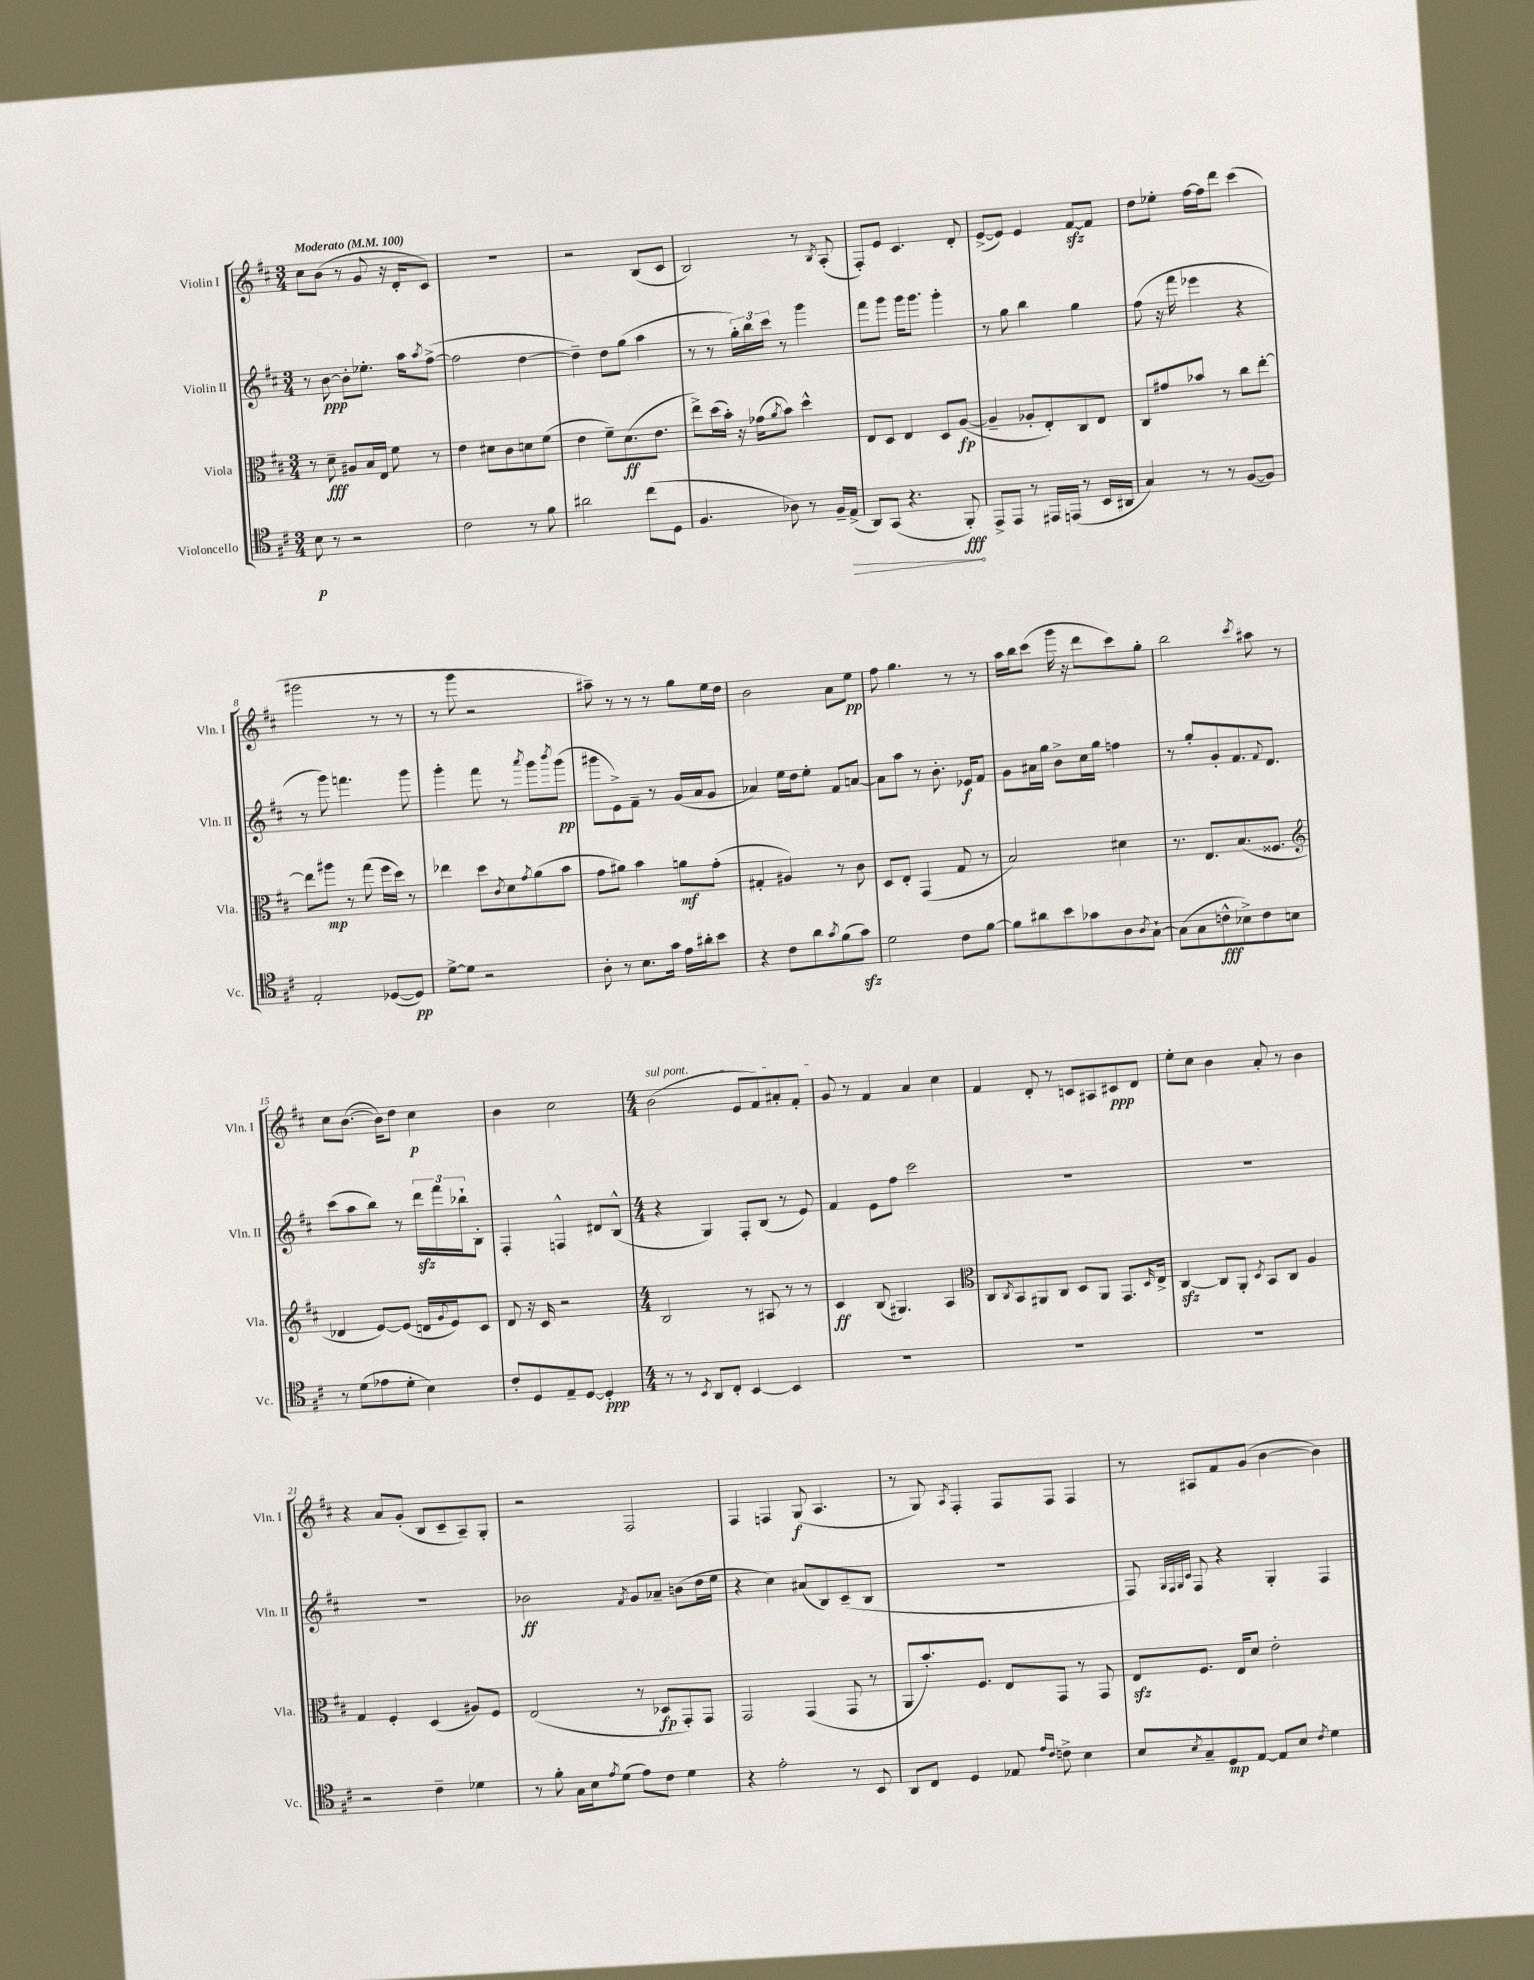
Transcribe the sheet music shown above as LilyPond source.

<<
\new StaffGroup <<
\new Staff = "s0" \with { instrumentName = "Violin I" shortInstrumentName = "Vln. I" } {
    \clef treble \key d \major \numericTimeSignature \time 3/4 \tempo "Moderato" 4 = 100
    cis''8 b'8( r8 g'8 r16 d'16-. cis'8) |
    R2. |
    r2 b8( cis'8 |
    b2) r8 \acciaccatura { b8 } a8-.( |
    fis8-.) e'8 cis'4. d'8-. |
    e'8~->( e'8) e'4 fis'8~\sfz fis'8 |
    d''8 ees''8-. fis''16~ fis''16 d'''8 cis'''4( |
    gis'''2 r8 r8 |
    r8 g'''8 r2 |
    ais''8--) r8 r8 r8 g''8 e''16 d''16 |
    b'2 a'8 e''8\pp |
    fis''8 g''4. r8 r8 |
    a''16 b''16 cis'''8( g'''16 r16 d'''8 cis'''8) g''8-. |
    b''2 \acciaccatura { cis'''8 } ais''8 r8 |
    cis''8 b'8.~( b'16) d''8 cis''4\p |
    b'4 cis''2 |
    \numericTimeSignature \time 4/4 \once \override TextSpanner.bound-details.left.text = \markup { \italic "sul pont." } b'2\startTextSpan( e'8 fis'8) ais'8-. fis'8-. |
    g'8\stopTextSpan r8 fis'4 a'4 cis''4 |
    fis'4 d'8-. r8 c'8 ais8 cis'8\ppp d'8 |
    e''8-. cis''8 b'4 a'8-. r8 b'4 |
    r4 a'8 g'8-.( b8 cis'8-- a8--) g8-. |
    r2 fis2 |
    fis4 f4 g8\f( a4. |
    r8 g8) \acciaccatura { a8 } fis4-. fis8 fis8 fis4 |
    r8 ais8 fis'8 g'8( b'4~ b'4) \bar "|." |
}
\new Staff = "s1" \with { instrumentName = "Violin II" shortInstrumentName = "Vln. II" } {
    \clef treble \key d \major \numericTimeSignature \time 3/4
    r8 b'8~\ppp b'8-. ees''8.-. a''16 \acciaccatura { a''8 } fis''8~->( |
    fis''2 d''4~ |
    d''4--) d''8 g''8( a''4 |
    r8 r8 \tuplet 3/2 { g''16-.) b''16 cis'''16 } r8 g'''4 |
    fis'''8 g'''8 g'''16 g'''8. g'''4-. |
    r8 g''8 b''4 g''4 |
    fis''8( r16 fis'''16 ees'''4 r4 |
    r8 g'''8) f'''4. g'''8 |
    g'''4-. fis'''8 r8 \acciaccatura { a'''8 } g'''8 \acciaccatura { b'''8 } g'''8\pp( |
    gis'''8 e'8->) fis'8-- r8 g'16( a'16 g'8 |
    aes'4) e''16 d''16 e''8-. fis'8 a'8~ |
    a'8 a''8 r8 b'8.-. ees'16\f fis'8 |
    g'8 ais'16 g''16 b'8-> cis''16 g''16 f''4 |
    r8 g''8-. g'8-. fis'8. \appoggiatura { fis'8 } d'8. |
    cis'''8( a''8 b''8) r8 \tuplet 3/2 { d'''16\sfz fis'''16 bes''16-! } b8-. |
    fis4-. f4-^ dis'8 b8-^( |
    \numericTimeSignature \time 4/4 r4 g4) fis8-. b8( r8 e'8) |
    fis'4 e'8 fis''8 cis'''2 |
    R1 |
    R1 |
    R1 |
    bes'2\ff \acciaccatura { fis'8 } g'8 aes'8-- b'8( d''16 e''16 |
    r4 cis''4) ais'8( b8) cis'8--( b8 |
    R1 |
    fis8) \grace { g32 fis32 g32 cis'32 } fis8 r4 g4-. fis4 \bar "|." |
}
\new Staff = "s2" \with { instrumentName = "Viola" shortInstrumentName = "Vla." } {
    \clef alto \key d \major \numericTimeSignature \time 3/4
    r8 d'8--\fff ais8 b16 e16 fis'8 r8 |
    e'4 dis'8 cis'8 d'8 fis'8( |
    e'4 fis'8--) d'8.\ff( e'8. |
    e''8->) d''16( b'16-.) r16 ges'16( \acciaccatura { a'8 } b'8) d''4-^ |
    e8 d8 e4 d8 a8~\fp( |
    a4-- aes8-. e8-.) cis8 e8 |
    cis8 gis'8 bes'8 r8 cis''8 e''8~-. |
    e''8 ais''8\mp r8 g''8( fis''16 d''16) r8 |
    ees''4 d''8 \acciaccatura { cis'8 } d'8 \acciaccatura { g'8 } a'8( b'8 |
    g'8 ais'8) b'4 a'8\mf g'8-.( |
    gis4-. ais4) r8 cis'8 |
    d8 e8-. g,4( g8 r8 |
    b2) dis'4 |
    r8. e8. b8.( fisis8. |
    \clef treble des'4 e'8~) e'8( d'16 \appoggiatura { g'8 } e'16) cis'8 |
    d'8 r16 cis'16 r2 |
    \numericTimeSignature \time 4/4 b2 r8 ais8 r8 r8 |
    cis'4\ff b8( gis4.) a4 |
    \clef alto cis8 \acciaccatura { cis8 } b,8 ais,8 cis8 d8 ais,8 g,8. \grace { d16 } e16-> |
    cis4~\sfz cis8 a,8-. \acciaccatura { d8 } b,8 cis8 a4 |
    g4 fis4-. d4( ais8) fis8 |
    e2( r8 des8\fp g,8-.) g,8 |
    g,2 g,4( g,8 r8 |
    a,8 b'8.-.) fis8. e8 g,8 r8 g,8 |
    e8\sfz fis8. e16 d'8 e'2-. \bar "|." |
}
\new Staff = "s3" \with { instrumentName = "Violoncello" shortInstrumentName = "Vc." } {
    \clef tenor \key d \major \numericTimeSignature \time 3/4
    b8\p r8 r2 |
    cis'2 r8 fis'8 |
    ais'2 cis''8( d8 |
    fis4. aes8) r8 fis16-- \once \override Hairpin.circled-tip = ##t e16->\>( |
    a,8) g,8( r4. fis,8-.\fff\!) |
    e,8-> e,8 r8 eis,16 e,16( r8 b,16 ais,16 |
    g4) r8 r8 fis8~( fis8) |
    e2-. des8~( des8\pp) |
    d'8~-> d'8 r2 |
    a8-. r8 b8. g'16 e'16 ais'16-. b'8 |
    r4 cis'8 a'8 \acciaccatura { g'8 } fis'8( g'8\sfz) |
    d'2 cis'8 fis'8~ |
    fis'8 ais'8 b'8 ges'8 a8 \acciaccatura { a8 } g8~-! |
    g8( g8 c'8-^\fff bes8->) c'8 b8 |
    r8 d'8( ees'8 d'8-. b4) |
    cis'8-. d8 e8-- d8~ d4-.\ppp |
    \numericTimeSignature \time 4/4 r8 r8 \acciaccatura { b,8 } a,8 cis8-. b,4~ b,4 |
    R1 |
    R1 |
    R1 |
    r2 cis'4-- des'4 |
    r8 fis'8-. g16 b16 \acciaccatura { e'8 } d'8( e'8) cis'8 d'4 |
    r4 e'2-. r8 b,8 |
    a,8 cis8 d4 ees8 \grace { e'16 cis'16 } c'8-> b4 |
    b8 \acciaccatura { b8 } g8-- d8\mp e8~ e8 b8 \acciaccatura { cis'8 } d'4 \bar "|." |
}
>>
>>
